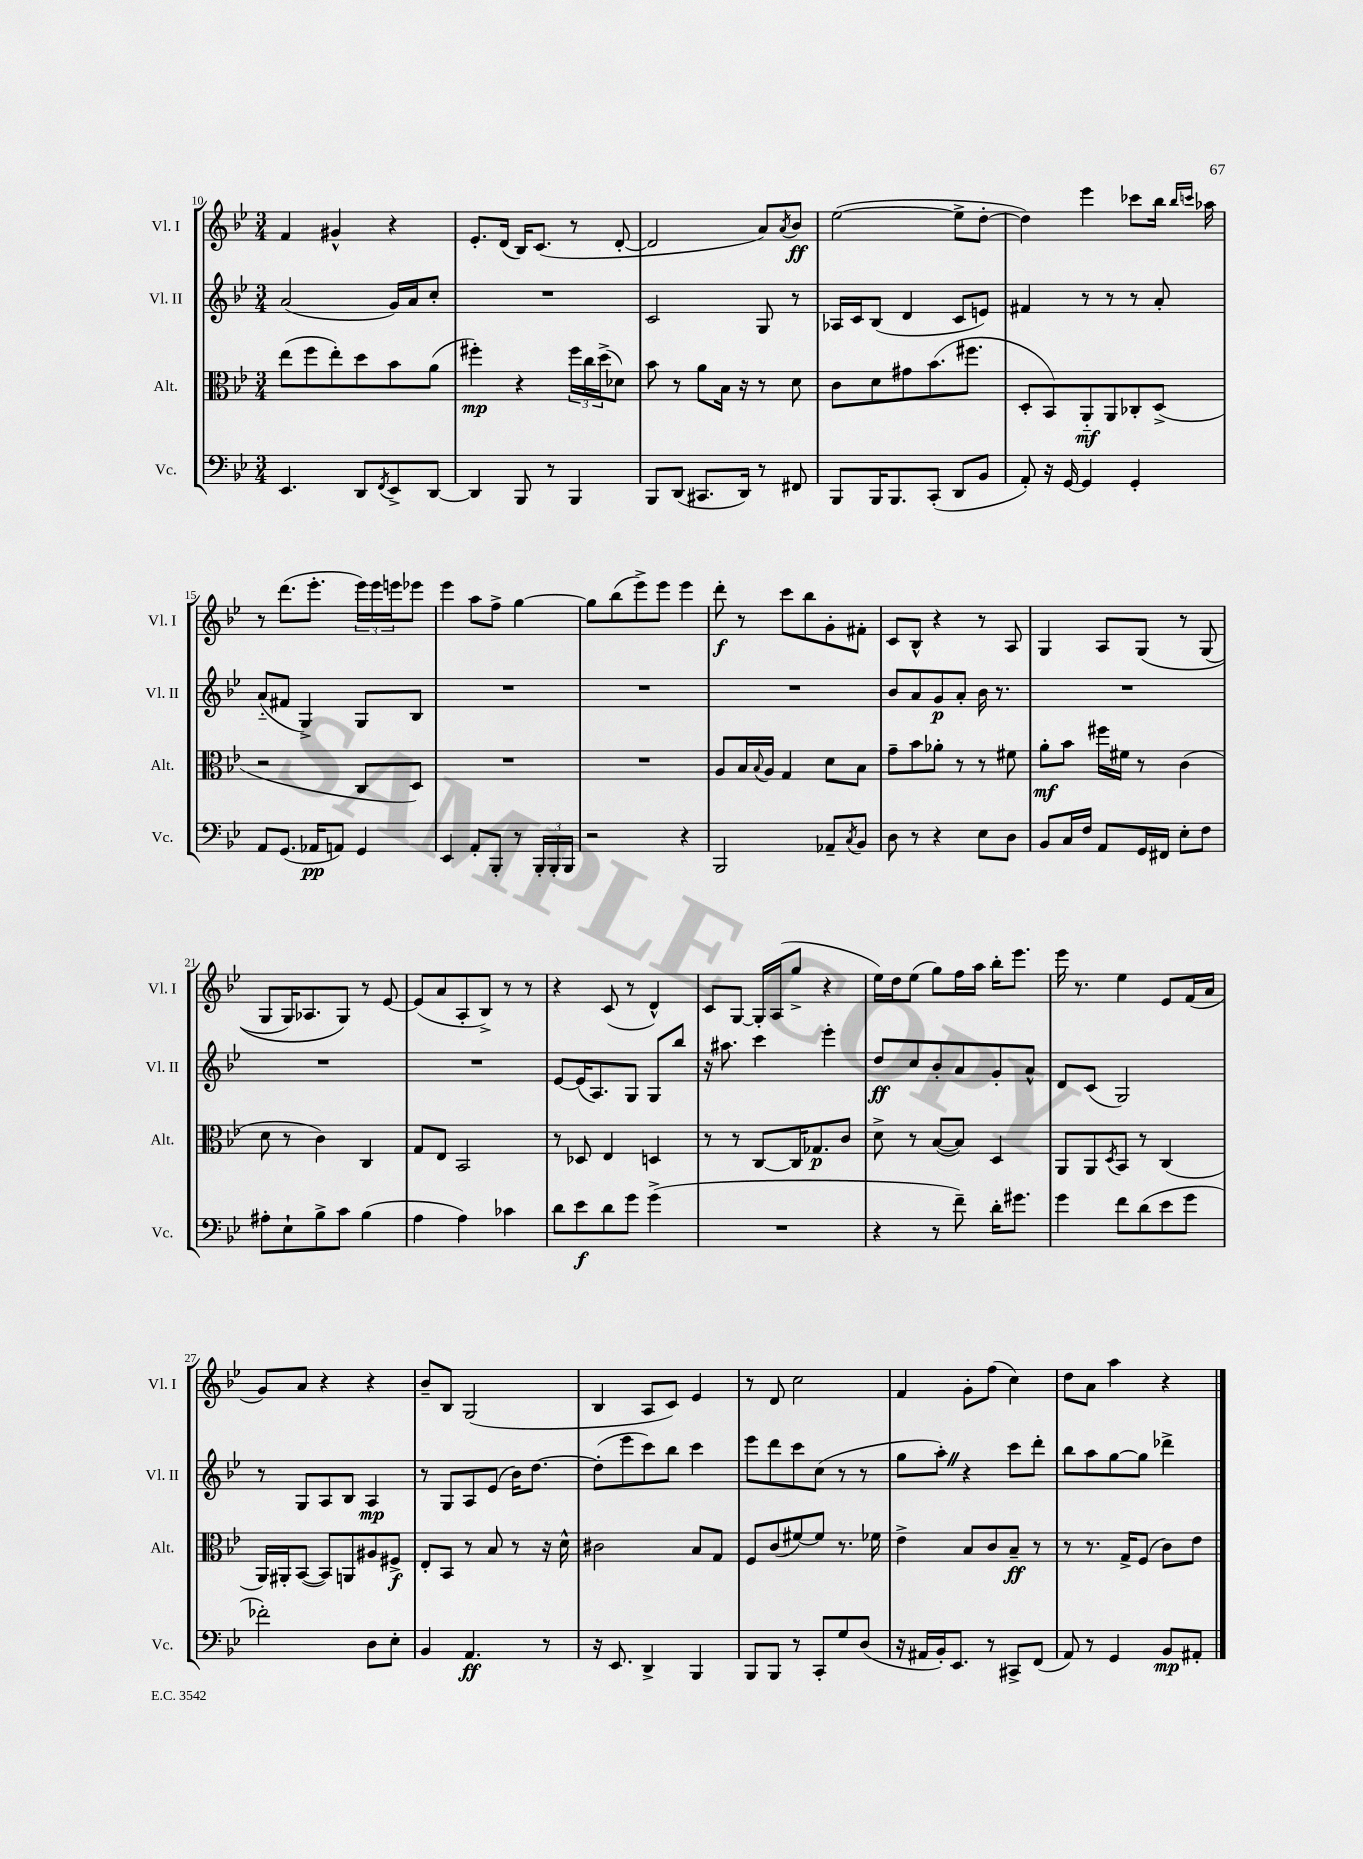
<<
\new StaffGroup <<
\new Staff = "s0" \with { instrumentName = "Vl. I" shortInstrumentName = "Vl. I" } {
    \clef treble \key bes \major \numericTimeSignature \time 3/4
    f'4 gis'4-^ r4 |
    ees'8.-. d'16( bes16) c'8.( r8 d'8~-. |
    d'2 a'8) \acciaccatura { a'8 } bes'8\ff |
    ees''2~( ees''8-> d''8~-. |
    d''4) ees'''4 ces'''8 bes''16 \grace { bes''16 c'''16 } aes''16 |
    r8 d'''8.( ees'''8.-. \tuplet 3/2 { ees'''16) ees'''16 e'''16 } ees'''8 |
    ees'''4 a''8 f''8-> g''4~ |
    g''8 bes''8( ees'''8->) ees'''8 ees'''4 |
    d'''8-.\f r8 c'''8 bes''8 g'8-. fis'8-. |
    c'8 bes8-^ r4 r8 a8 |
    g4 a8 g8\( r8 g8( |
    g8 g16) aes8. g8\) r8 ees'8~ |
    ees'8( a'8 a8-. bes8->) r8 r8 |
    r4 c'8( r8 d'4-^) |
    c'8 g8~ g16-. a16( g''8-> r4 |
    ees''16) d''16 ees''8( g''8) f''16 a''16 bes''16-. ees'''8. |
    ees'''16 r8. ees''4 ees'8 f'16( a'16 |
    g'8) a'8 r4 r4 |
    bes'8-- bes8 g2( |
    bes4 a8 c'8) ees'4 |
    r8 d'8 c''2 |
    f'4 g'8-. f''8( c''4) |
    d''8 a'8 a''4 r4 \bar "|." |
}
\new Staff = "s1" \with { instrumentName = "Vl. II" shortInstrumentName = "Vl. II" } {
    \clef treble \key bes \major \numericTimeSignature \time 3/4
    a'2( g'16) a'16 c''8-. |
    R2. |
    c'2 g8 r8 |
    aes16 c'16 bes8( d'4 c'8 e'8) |
    fis'4 r8 r8 r8 a'8-. |
    a'8-_( fis'8 g4->) g8 bes8 |
    R2. |
    R2. |
    R2. |
    bes'8 a'8 g'8\p a'8-. bes'16 r8. |
    R2. |
    R2. |
    R2. |
    ees'8~ ees'16( a8.) g8 g8 bes''8 |
    r16 ais''8. c'''4 ees'''4-. |
    d''8\ff c''8 bes'8-. a'8 g'8-. a'8-^ |
    d'8 c'8( g2) |
    r8 g8 a8 bes8 a4\mp |
    r8 g8 a8 ees'8( bes'16) d''8.~ |
    d''8-.( ees'''8 c'''8) bes''8 c'''4 |
    ees'''8 d'''8 c'''8 c''8( r8 r8 |
    g''8 a''8-.) \once \override BreathingSign.text = \markup { \musicglyph "scripts.caesura.straight" } \breathe r4 c'''8 d'''8-. |
    bes''8 a''8 g''8~ g''8 des'''4-> \bar "|." |
}
\new Staff = "s2" \with { instrumentName = "Alt." shortInstrumentName = "Alt." } {
    \clef alto \key bes \major \numericTimeSignature \time 3/4
    ees''8( f''8 ees''8-.) d''8 bes'8 a'8( |
    fis''4-.\mp) r4 \tuplet 3/2 { fis''16 c''16 d''16->( } des'8) |
    bes'8 r8 a'8 bes16 r16 r8 d'8 |
    c'8 d'8 gis'8 bes'8.( fis''8. |
    d8-. bes,8) a,8-_\mf a,8 ces8-. d8->( |
    r2 c8 d8) |
    R2. |
    R2. |
    a8 bes16 \appoggiatura { bes8 } a16 g4 d'8 bes8 |
    g'8-- bes'8 aes'8-. r8 r8 fis'8 |
    a'8-.\mf bes'8 fis''16 fis'16 r8 c'4( |
    d'8 r8 c'4) c4 |
    g8 ees8 bes,2 |
    r8 des8 ees4 d4 |
    r8 r8 c8~ c16 ges8.\p c'8 |
    d'8-> r8 bes8~( bes8) d4 |
    a,8 a,8 \acciaccatura { d8 } bes,8 r8 c4( |
    a,16) ais,16-. bes,8~( bes,8) a,8 ais8 fis8->\f |
    ees8-. bes,8 r8 bes8 r8 r16 d'16-^ |
    cis'2 bes8 g8 |
    f8 c'8( fis'8~) fis'8 r8. fes'16 |
    ees'4-> bes8 c'8 bes8--\ff r8 |
    r8 r8. g16-> f8( c'8) ees'8 \bar "|." |
}
\new Staff = "s3" \with { instrumentName = "Vc." shortInstrumentName = "Vc." } {
    \clef bass \key bes \major \numericTimeSignature \time 3/4
    ees,4. d,8 \acciaccatura { f,8 } ees,8-> d,8~ |
    d,4 bes,,8 r8 bes,,4 |
    bes,,8 d,8( cis,8. d,16) r8 fis,8 |
    bes,,8 bes,,16 bes,,8. c,8-.( d,8 bes,8 |
    a,8-.) r16 g,16~ g,4 g,4-. |
    a,8 g,8.( aes,16\pp a,8) g,4 |
    ees,4 a,8-. bes,,8-. r8 \tuplet 3/2 { bes,,16-. bes,,16-. bes,,16 } |
    r2 r4 |
    bes,,2 aes,8-- \acciaccatura { c8 } bes,8 |
    d8 r8 r4 ees8 d8 |
    bes,8 c16 f16 a,8 g,16 fis,16 ees8-. f8 |
    ais8-. ees8-! bes8-> c'8 bes4( |
    a4 a4) ces'4 |
    d'8 ees'8\f d'8 g'8 g'4->( |
    R2. |
    r4 r8 f'8--) d'16-. gis'8. |
    g'4 f'8 d'8( ees'8 g'8 |
    fes'2-.) d8 ees8-. |
    bes,4 a,4.\ff r8 |
    r16 ees,8. d,4-> bes,,4 |
    bes,,8 bes,,8 r8 c,8-. g8 d8( |
    r16 ais,16 bes,16-.) ees,8. r8 cis,8-> f,8( |
    a,8) r8 g,4 bes,8\mp ais,8-. \bar "|." |
}
>>
>>
\layout { \context { \Score currentBarNumber = #10 } }
